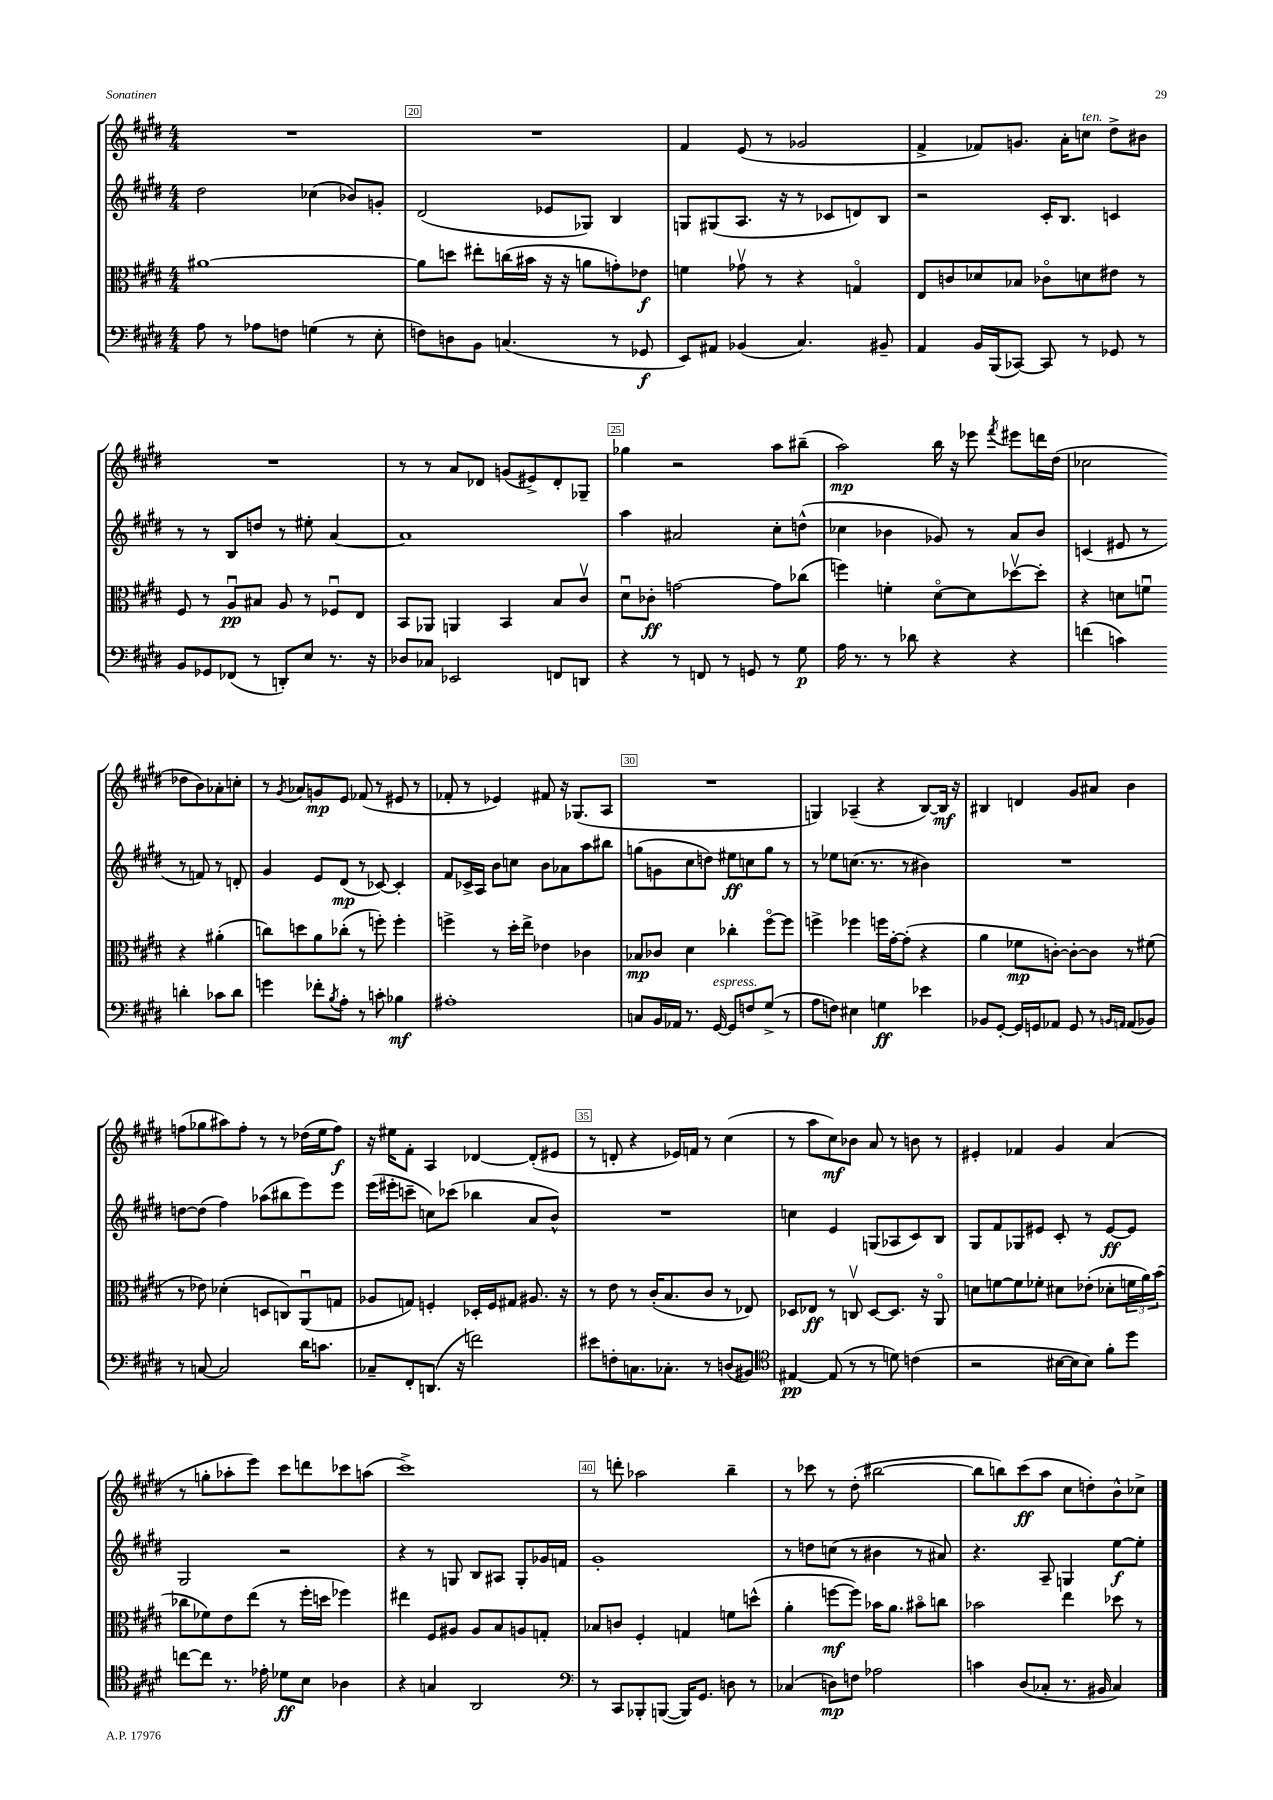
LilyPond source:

<<
\new StaffGroup <<
\new Staff = "s0" {
    \clef treble \key e \major \numericTimeSignature \time 4/4
    R1 |
    R1 |
    fis'4 e'8( r8 ges'2 |
    fis'4-> fes'8) g'8. a'16-. c''8^\markup { \italic "ten." } dis''8-> bis'8 |
    R1 |
    r8 r8 a'8 des'8 g'8( eis'8->) des'8-. ges8-- |
    ges''4 r2 a''8 bis''8--( |
    a''2\mp) b''16 r16 ees'''8 \acciaccatura { fis'''8 } eis'''8 d'''16 dis''16( |
    ces''2 des''8 b'8) aes'8-. c''8-. |
    r8 \acciaccatura { gis'8 } aes'8 g'8\mp e'8 fes'8( r8 eis'8 r8 |
    fes'8-. r8 ees'4) fis'8 r16 ges8.( a8 |
    R1 |
    g4) aes4--( r4 b8~) b16\mf r16 |
    bis4 d'4 gis'8 ais'8 b'4 |
    f''8( ges''8 ais''8) f''8-. r8 r8 des''16( e''16 f''8\f) |
    r16 eis''16 fis'8-. a4 des'4~ des'8-.( eis'8 |
    r8 d'8-. r4 ees'16) f'16 r8 cis''4( |
    r8 a''8 cis''8\mf) bes'8 a'8 r8 b'8 r8 |
    eis'4-. fes'4 gis'4 a'4( |
    r8 g''8-. aes''8-. e'''8) cis'''8 d'''8 ces'''8 a''8( |
    cis'''1->) |
    r8 d'''8-. aes''2 b''4-- |
    r8 ces'''8 r8 dis''8-.( bis''2~ |
    bis''8 b''8) cis'''8\ff( a''8 cis''8 d''8-.) b'8-^ ces''8-> \bar "|." |
}
\new Staff = "s1" {
    \clef treble \key e \major \numericTimeSignature \time 4/4
    dis''2 ces''4( bes'8) g'8-. |
    dis'2( ees'8 ges8) b4 |
    g8 gis8( a8. r16 r8 ces'8 d'8) b8 |
    r2 cis'16-. b8. c'4 |
    r8 r8 b8 d''8 r8 eis''8-. a'4~ |
    a'1 |
    a''4 ais'2 cis''8-. d''8-^( |
    ces''4 bes'4 ges'8) r8 a'8 bes'8 |
    c'4( eis'8 r8 r8 f'8) r8 d'8-. |
    gis'4 e'8 dis'8\mp( r8 ces'8~) ces'4-. |
    fis'8 ces'16-> a16 b'8 c''8 b'8 aes'8 a''8 bis''8 |
    g''8( g'8 cis''8 d''8) eis''8\ff c''8 g''8 r8 |
    r8 ees''8 c''8.( r8. r8 bis'4) |
    R1 |
    d''8~ d''8( fis''4) aes''8( bis''8 e'''8) e'''8 |
    e'''16( eis'''16-. c'''8-- c''8) ces'''8( bes''4 a'8 b'8-^) |
    R1 |
    c''4 e'4 g8( aes8 cis'8) b8 |
    gis8 fis'8 ges8 eis'8 cis'8-. r8 eis'8~\ff eis'8 |
    gis2 r2 |
    r4 r8 g8 b8 ais8 g8-. ges'16 f'16 |
    gis'1-. |
    r8 d''8 c''8( r8 bis'4 r8 ais'8) |
    r4. a8-- g4 e''8~\f e''8-. \bar "|." |
}
\new Staff = "s2" {
    \clef alto \key e \major \numericTimeSignature \time 4/4
    ais'1~ |
    ais'8 d''8 eis''8-. c''16( bis'16 r16 r16 a'8 g'8-.) ees'8\f |
    f'4 ges'8\upbow r8 r4 g4\flageolet |
    e8 c'8 des'8 bes8 ces'8\flageolet d'8 eis'8 r8 |
    fis8 r8 a8\downbow\pp bis8 a8 r8 fes8\downbow e8 |
    b,8 aes,8 a,4 b,4 b8 cis'8\upbow |
    dis'8\downbow ces'8-.\ff g'2~ g'8 ces''8( |
    f''4) f'4-. dis'8~\flageolet dis'8 des''8~\upbow des''8-. |
    r4 d'8 f'8\downbow r4 ais'4-.( |
    c''8) d''8 a'8 ces''8-.( r8 f''8-.) f''4-. |
    f''4-> r8 dis''16-. e''16-> ees'4 ces'4 |
    bes8\mp ces'8 dis'4 ces''4-. fis''8~\flageolet fis''8 |
    f''4-> fes''4 f''16 gis'16~-. gis'8-.( r4 |
    a'4 fes'8\mp c'8~-.) c'8~-. c'8 r8 fis'8( |
    r8 ees'8) des'4-.( d8 c8) a,8\downbow( g8 |
    aes8 g8) f4-. des16-. f16 gis8 ais8. r16 |
    r8 e'8 r8 cis'16-.( b8. cis'8 r8 ees8) |
    des8 ees8\ff r8 c8\upbow des8~ des8. r16 a,8\flageolet |
    d'8 f'8~ f'8 fes'8-. dis'8 ees'8-.( des'8-. \tuplet 3/2 { f'16 a'16) b'16( } |
    ces''8 fes'8) e'8 e''8( r8 fis''16-. d''16 fes''4) |
    eis''4 fis8 ais8 ais8 b8 a8 g8-. |
    bes8 c'8 fis4-. g4 f'8 d''8-^( |
    a'4-. f''8~\mf f''8) bes'16 a'8. bis'8\flageolet c''8 |
    bes'2 e''4 des''8 r8 \bar "|." |
}
\new Staff = "s3" {
    \clef bass \key e \major \numericTimeSignature \time 4/4
    a8 r8 aes8 f8 g4( r8 e8-. |
    f8) d8 b,8 c4.( r8 ges,8\f |
    e,8) ais,8 bes,4( cis4.) bis,8-- |
    a,4 b,16 b,,16( ces,8~) ces,8 r8 ges,8 r8 |
    b,8 ges,8 fes,8( r8 d,8-.) e8 r8. r16 |
    des8 ces8 ees,2 f,8 d,8 |
    r4 r8 f,8 r8 g,8 r8 gis8\p |
    a16 r8. r8 des'8 r4 r4 |
    f'4( c'4) d'4-. ces'8 d'8 |
    g'4 fes'8-. \acciaccatura { b8 } a8-. r8 c'8-. bes4\mf |
    ais1-. |
    c8 b,16 aes,16 r8. gis,16~^\markup { \italic "espress." } gis,8 f8 gis8->( r8 |
    a8 f8) eis4 g4\ff ees'4 |
    bes,8 gis,8~-. gis,16 g,16 aes,8 g,8 r8 \grace { b,16 a,16 } a,8( bes,8) |
    r8 c8~ c2 dis'16 c'8. |
    ces8-- fis,8-. d,8.( r16 f'2) |
    eis'8 f8-. c8. ces8.-. r8 d8( bis,8) |
    \clef tenor eis4~\pp eis8( r8 r8 d'8) c'4( |
    r2 bis16~ bis16 bis8) fis'8-. dis''8 |
    c''8~ c''8 r8. ees'16-. des'8\ff b8 aes4 |
    r4 g4 a,2 |
    \clef bass r8 cis,8 bes,,8-. b,,8~( b,,16) gis,8. d8 r8 |
    ces4( d8\mp) f8 aes2 |
    c'4 dis8( ces8-. r8. bis,16 ces4) \bar "|." |
}
>>
>>
\layout { \context { \Score currentBarNumber = #19 \override BarNumber.break-visibility = ##(#f #t #t) barNumberVisibility = #(every-nth-bar-number-visible 5) \override BarNumber.stencil = #(make-stencil-boxer 0.1 0.3 ly:text-interface::print) } }
